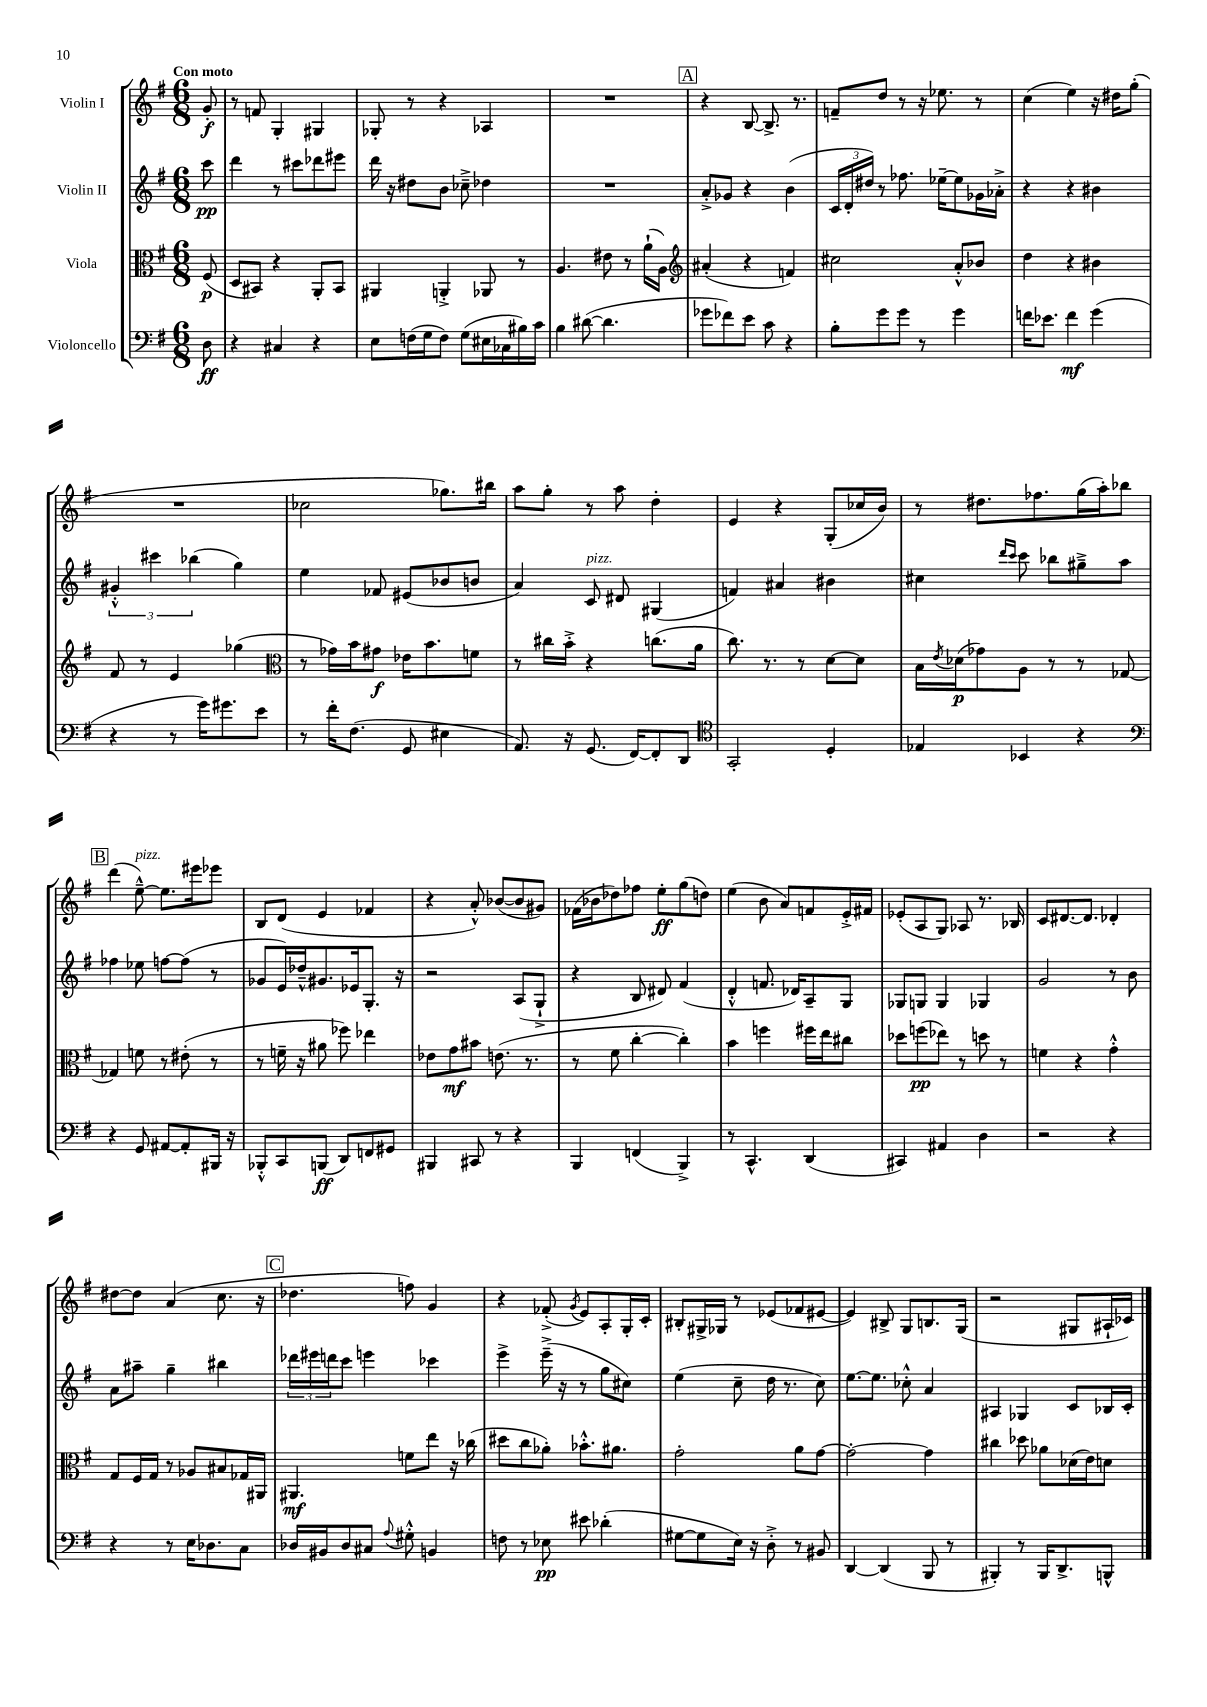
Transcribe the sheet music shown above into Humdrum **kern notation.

**kern	**dynam	**kern	**dynam	**kern	**dynam	**kern	**dynam
*part4	*part4	*part3	*part3	*part2	*part2	*part1	*part1
*staff4	*staff4	*staff3	*staff3	*staff2	*staff2	*staff1	*staff1
*I"Violoncello	*	*I"Viola	*	*I"Violin II	*	*I"Violin I	*
*clefF4	*	*clefC3	*	*clefG2	*	*clefG2	*
*k[f#]	*	*k[f#]	*	*k[f#]	*	*k[f#]	*
*M6/8	*	*M6/8	*	*M6/8	*	*M6/8	*
=	=	=	=	=	=	=	=
!	!	!	!	!	!	!LO:TX:a:B:t=Con moto	!
8D\	ff	(8F#/	p	8ccc\	pp	8g'/	f
=1	=1	=1	=1	=1	=1	=1	=1
4r	.	8D/L	.	4ddd\	.	8r	.
.	.	8BB#X/J)	.	.	.	8fn/	.
4C#X/	.	4r	.	8r	.	4G'/	.
.	.	.	.	8ccc#X\L	.	.	.
4r	.	8AA'/L	.	8ddd-X\	.	4G#X/	.
.	.	8BB#/J	.	8eee#X\J	.	.	.
=2	=2	=2	=2	=2	=2	=2	=2
8E\L	.	4AA#X/	.	16ddd\	.	8G-X'/	.
.	.	.	.	16r	.	.	.
(16Fn\L	.	.	.	8dd#X\L	.	8r	.
16G\J	.	.	.	.	.	.	.
8F\J)	.	4AAn'^/	.	8b\J	.	4r	.
(8G\L	.	.	.	8cc-X~^\	.	.	.
16E#X\L	.	8AA-X/	.	4dd-X\	.	4A-X/	.
16C-X\	.	.	.	.	.	.	.
16B#X\)	.	8r	.	.	.	.	.
16c\JJ	.	.	.	.	.	.	.
=3	=3	=3	=3	=3	=3	=3	=3
4B\	.	4.A/	.	2.r	.	2.r	.
([8d#X\	.	.	.	.	.	.	.
4.d#\]	.	8e#X\	.	.	.	.	.
.	.	8r	.	.	.	.	.
.	.	(16a`\LL	.	.	.	.	.
.	.	16A\JJ)	.	.	.	.	.
!!LO:REH:place=s1:t=A
=4	=4	=4	=4	=4	=4	=4	=4
*	*	*clefG2	*	*	*	*	*
8g-X\L	.	(4a#X'/	.	8a'^/L	.	4r	.
8f-X\)	.	.	.	8g-X/J	.	.	.
8e\J	.	4r	.	4r	.	[8B/	.
8c\	.	.	.	.	.	8.B^/]	.
4r	.	4fn/)	.	(4b\	.	.	.
.	.	.	.	.	.	8.r	.
=5	=5	=5	=5	=5	=5	=5	=5
8B'\L	.	2cc#X\	.	24c/LL	.	8fn~/L	.
.	.	.	.	24d'/	.	.	.
.	.	.	.	24dd#X/JJ)	.	.	.
8g\	.	.	.	8r	.	8dd/J	.
8g\J	.	.	.	8.ff-X\	.	8r	.
8r	.	.	.	.	.	16r	.
.	.	.	.	[16ee-X~\KL	.	8.ee-X\	.
4g\	.	8a'^^/L	.	8ee-\]	.	.	.
.	.	8b-X/J	.	16g-X\L	.	8r	.
.	.	.	.	16a-X'^\JJ	.	.	.
=6	=6	=6	=6	=6	=6	=6	=6
16fn\KL	.	4dd\	.	4r	.	(4cc\	.
8.e-X\J	.	.	.	.	.	.	.
4f\	mf	4r	.	4r	.	4ee\)	.
(4g\	.	4b#X\	.	4b#X\	.	16r	.
.	.	.	.	.	.	16dd#X\KL	.
.	.	.	.	.	.	(8gg'\J	.
!!LO:LB:g=z
=7	=7	=7	=7	=7	=7	=7	=7
4r	.	8f#/	.	6g#X'^^/	.	2.r	.
.	.	8r	.	.	.	.	.
.	.	.	.	6ccc#X\	.	.	.
8r	.	4e/	.	.	.	.	.
.	.	.	.	(6bb-X\	.	.	.
16g\KL)	.	.	.	.	.	.	.
8.g#X\	.	.	.	.	.	.	.
.	.	(4gg-X\	.	4gg\)	.	.	.
8e\J	.	.	.	.	.	.	.
=8	=8	=8	=8	=8	=8	=8	=8
*	*	*clefC3	*	*	*	*	*
8r	.	8r	.	4ee\	.	2cc-X\	.
16f#'\KL	.	16g-X\LL)	.	.	.	.	.
(8.F#\J	.	16b\J	.	.	.	.	.
.	.	8g#X\J	f	8f-X/	.	.	.
8GG/	.	16e-X\KL	.	(8e#X/L	.	.	.
.	.	8.b\	.	.	.	.	.
4E#X\	.	.	.	8b-X/	.	8.gg-X\L)	.
.	.	8fn\J	.	8bn/J	.	.	.
.	.	.	.	.	.	16bb#X\Jk	.
=9	=9	=9	=9	=9	=9	=9	=9
8.AA/)	.	8r	.	4a/)	.	8aa\L	.
.	.	16cc#X\LL	.	.	.	8gg'\J	.
16r	.	16b'^\JJ	.	.	.	.	.
!	!	!	!	!LO:TX:a:i:t=pizz.	!	!	!
(8.GG/	.	4r	.	8c/	.	8r	.
.	.	.	.	8d#X/	.	8aa\	.
[16FF#/KL)	.	.	.	.	.	.	.
8FF#'/]	.	(8.ccn\L	.	(4G#X/	.	4dd'\	.
8DD/J	.	.	.	.	.	.	.
.	.	16a\Jk	.	.	.	.	.
=10	=10	=10	=10	=10	=10	=10	=10
*clefC4	*	*	*	*	*	*	*
2GG'/	.	8.cc\)	.	4fn/)	.	4e/	.
.	.	8.r	.	.	.	.	.
.	.	.	.	4a#X/	.	4r	.
.	.	8r	.	.	.	.	.
4D'/	.	[8d\L	.	4b#X\	.	(8G'/L	.
.	.	8d\J]	.	.	.	16cc-X/L	.
.	.	.	.	.	.	16b/JJ)	.
=11	=11	=11	=11	=11	=11	=11	=11
4E-X/	.	16B\LL	.	4cc#X\	.	8r	.
.	.	8qe/	.	.	.	.	.
.	.	(16d-X\J	p	.	.	.	.
.	.	8g-X\)	.	.	.	8.dd#X\L	.
.	.	.	.	16qqddd/LL	.	.	.
.	.	.	.	16qqccc/JJ	.	.	.
4BB-X/	.	8A\J	.	8ccc\	.	.	.
.	.	.	.	.	.	8.ff-X\	.
.	.	8r	.	8bb-X\L	.	.	.
4r	.	8r	.	8gg#X~^\	.	(16gg\L	.
.	.	.	.	.	.	16aa'\J)	.
.	.	[8G-X/	.	8aa\J	.	8bb-X\J	.
!!LO:LB:g=z
!!LO:REH:place=s1:t=B
=12	=12	=12	=12	=12	=12	=12	=12
*clefF4	*	*	*	*	*	*	*
4r	.	4G-X/]	.	4ff-X\	.	(4ddd\	.
!	!	!	!	!	!	!LO:TX:a:i:t=pizz.	!
8GG/	.	8fn\	.	8ee-X\	.	[8ee~^^\)	.
[8AA#X/L	.	8r	.	[8ffn\L	.	8.ee\L]	.
8AA#'/]	.	(8e#X'\	.	(8ff\J]	.	.	.
.	.	.	.	.	.	16eee#X\k	.
16BBB#X/Jk	.	8r	.	8r	.	8eee-X\J	.
16r	.	.	.	.	.	.	.
=13	=13	=13	=13	=13	=13	=13	=13
8BBB-X'^^/L	.	8r	.	8g-X/L	.	8B/L	.
8CC/	.	16fn~\	.	16e/L)	.	(8d/J	.
.	.	16r	.	16dd-X~^^/J	.	.	.
(8BBBn/J	ff	8a#X\	.	8.g#X/	.	4e/	.
8DD/L)	.	8ff-X\)	.	.	.	.	.
.	.	.	.	16e-X/k	.	.	.
8FFn/	.	4ee-X\	.	8.G'/J	.	4f-X/	.
8GG#X/J	.	.	.	.	.	.	.
.	.	.	.	16r	.	.	.
=14	=14	=14	=14	=14	=14	=14	=14
4BBB#X/	.	8e-X\L	.	2r	.	4r	.
.	.	8g\	mf	.	.	.	.
8CC#X/	.	8b#X\J	.	.	.	8a'^^/)	.
8r	.	(8.en\	.	.	.	([8b-X/L	.
4r	.	.	.	(8A/L	.	8b-/]	.
.	.	8.r	.	.	.	.	.
.	.	.	.	8G`^/J	.	8g#X/J)	.
=15	=15	=15	=15	=15	=15	=15	=15
4BBB/	.	8r	.	4r	.	(16f-X\LL	.
.	.	.	.	.	.	16b-X\J	.
.	.	8f#\	.	.	.	8dd-X\)	.
(4FFn/	.	[4cc'\	.	8B/	.	8ff-X\J	.
.	.	.	.	8d#X/)	.	8ee'\L	ff
4BBB^/)	.	4cc'\])	.	(4f#/	.	(8gg\	.
.	.	.	.	.	.	8ddn\J)	.
=16	=16	=16	=16	=16	=16	=16	=16
8r	.	4b\	.	4d'^^/	.	(4ee\	.
4.CC^^/	.	.	.	.	.	.	.
.	.	4ffn\	.	8.fn/	.	8b\	.
.	.	.	.	.	.	8a/L)	.
.	.	.	.	16d-X/KL)	.	.	.
(4DD/	.	16ff#X\LL	.	8A~/	.	8fn/	.
.	.	16ee\J	.	.	.	.	.
.	.	8cc#X\J	.	8G/J	.	16e'^/L	.
.	.	.	.	.	.	16f#X/JJ	.
=17	=17	=17	=17	=17	=17	=17	=17
4CC#X/)	.	8dd-X\L	.	8G-X/L	.	(8e-X'/L	.
.	.	(8ffn\	pp	8Gn/J	.	8A/	.
4AA#X/	.	8ee-X\J)	.	4G/	.	8G/J)	.
.	.	8r	.	.	.	8A-X/	.
4D\	.	8ddn\	.	4G-X/	.	8.r	.
.	.	8r	.	.	.	.	.
.	.	.	.	.	.	16B-X/	.
=18	=18	=18	=18	=18	=18	=18	=18
2r	.	4fn\	.	2g/	.	8c/L	.
.	.	.	.	.	.	[8.d#X/	.
.	.	4r	.	.	.	.	.
.	.	.	.	.	.	8.d#/J]	.
4r	.	4g'^^\	.	8r	.	4d-X'/	.
.	.	.	.	8b\	.	.	.
!!LO:LB:g=z
=19	=19	=19	=19	=19	=19	=19	=19
4r	.	8G/L	.	8a\L	.	[8dd#X\L	.
.	.	16F#/L	.	8aa#X~\J	.	8dd#\J]	.
.	.	16G/JJ	.	.	.	.	.
8r	.	8r	.	4gg~\	.	(4a/	.
16E\KL	.	8A-X/L	.	.	.	.	.
8.D-X\	.	.	.	.	.	.	.
.	.	8B#X/	.	4bb#X\	.	8.cc\	.
8C\J	.	16G-X/L	.	.	.	.	.
.	.	16AA#X/JJ	.	.	.	16r	.
!!LO:REH:place=s1:t=C
=20	=20	=20	=20	=20	=20	=20	=20
16D-X/LL	.	4.AA#X/	mf	24ddd-X\LL	.	4.dd-X\	.
.	.	.	.	24eee#X\	.	.	.
16BB#X/J	.	.	.	.	.	.	.
.	.	.	.	24dddn\J	.	.	.
8D-/	.	.	.	8ccc\J	.	.	.
8C#X/J	.	.	.	4eeen\	.	.	.
8qqA/	.	.	.	.	.	.	.
8G#X'^^\	.	8fn\L	.	.	.	8ffn\)	.
4BBn/	.	8ee\J	.	4ccc-X\	.	4g/	.
.	.	16r	.	.	.	.	.
.	.	(16cc-X\	.	.	.	.	.
=21	=21	=21	=21	=21	=21	=21	=21
8Fn\	.	8dd#X\L	.	4eee^\	.	4r	.
8r	.	8cc\	.	.	.	.	.
8E-X\	pp	8a-X'\J)	.	(16eee~^\	.	(8f-X'^/	.
.	.	.	.	16r	.	.	.
.	.	.	.	.	.	8qg/	.
8e#X\	.	8.b-X'^^\L	.	8r	.	8e/L)	.
(4d-X'\	.	.	.	8gg\L	.	8A'/	.
.	.	8.a#X\J	.	.	.	.	.
.	.	.	.	8cc#X\J)	.	16G'/L	.
.	.	.	.	.	.	16c'/JJ	.
=22	=22	=22	=22	=22	=22	=22	=22
[8G#X\L	.	2g'\	.	(4ee\	.	8B#X'/L	.
8G#\]	.	.	.	.	.	16G#X^/L	.
.	.	.	.	.	.	16G-X/JJ	.
16E\Jk)	.	.	.	8cc~\	.	8r	.
16r	.	.	.	.	.	.	.
8D'^\	.	.	.	16dd\	.	(8e-X/L	.
.	.	.	.	8.r	.	.	.
8r	.	8a\L	.	.	.	8f-X/	.
8BB#X/	.	[8g\J	.	8cc\)	.	[8e#X/J	.
=23	=23	=23	=23	=23	=23	=23	=23
[4DD/	.	2g'\_	.	[8.ee\L	.	4e#/])	.
.	.	.	.	8.ee\J]	.	.	.
(4DD/]	.	.	.	.	.	8B#X^/	.
.	.	.	.	8cc-X'^^\	.	8G/L	.
8BBB/	.	4g\]	.	4a/	.	8.Bn/	.
8r	.	.	.	.	.	.	.
.	.	.	.	.	.	(16G/Jk	.
=24	=24	=24	=24	=24	=24	=24	=24
4BBB#X'/)	.	4cc#X\	.	4A#X/	.	2r	.
8r	.	8dd-X\	.	4G-X/	.	.	.
16BBB#/KL	.	8a-X\L	.	.	.	.	.
8.DD^/	.	.	.	.	.	.	.
.	.	(16d-X\L	.	8c/L	.	8G#X/L	.
.	.	16e\J)	.	.	.	.	.
8BBBn^^/J	.	8dn\J	.	16B-X/L	.	16A#X`/L	.
.	.	.	.	16c'/JJ	.	16c-X/JJ)	.
==	==	==	==	==	==	==	==
*-	*-	*-	*-	*-	*-	*-	*-
